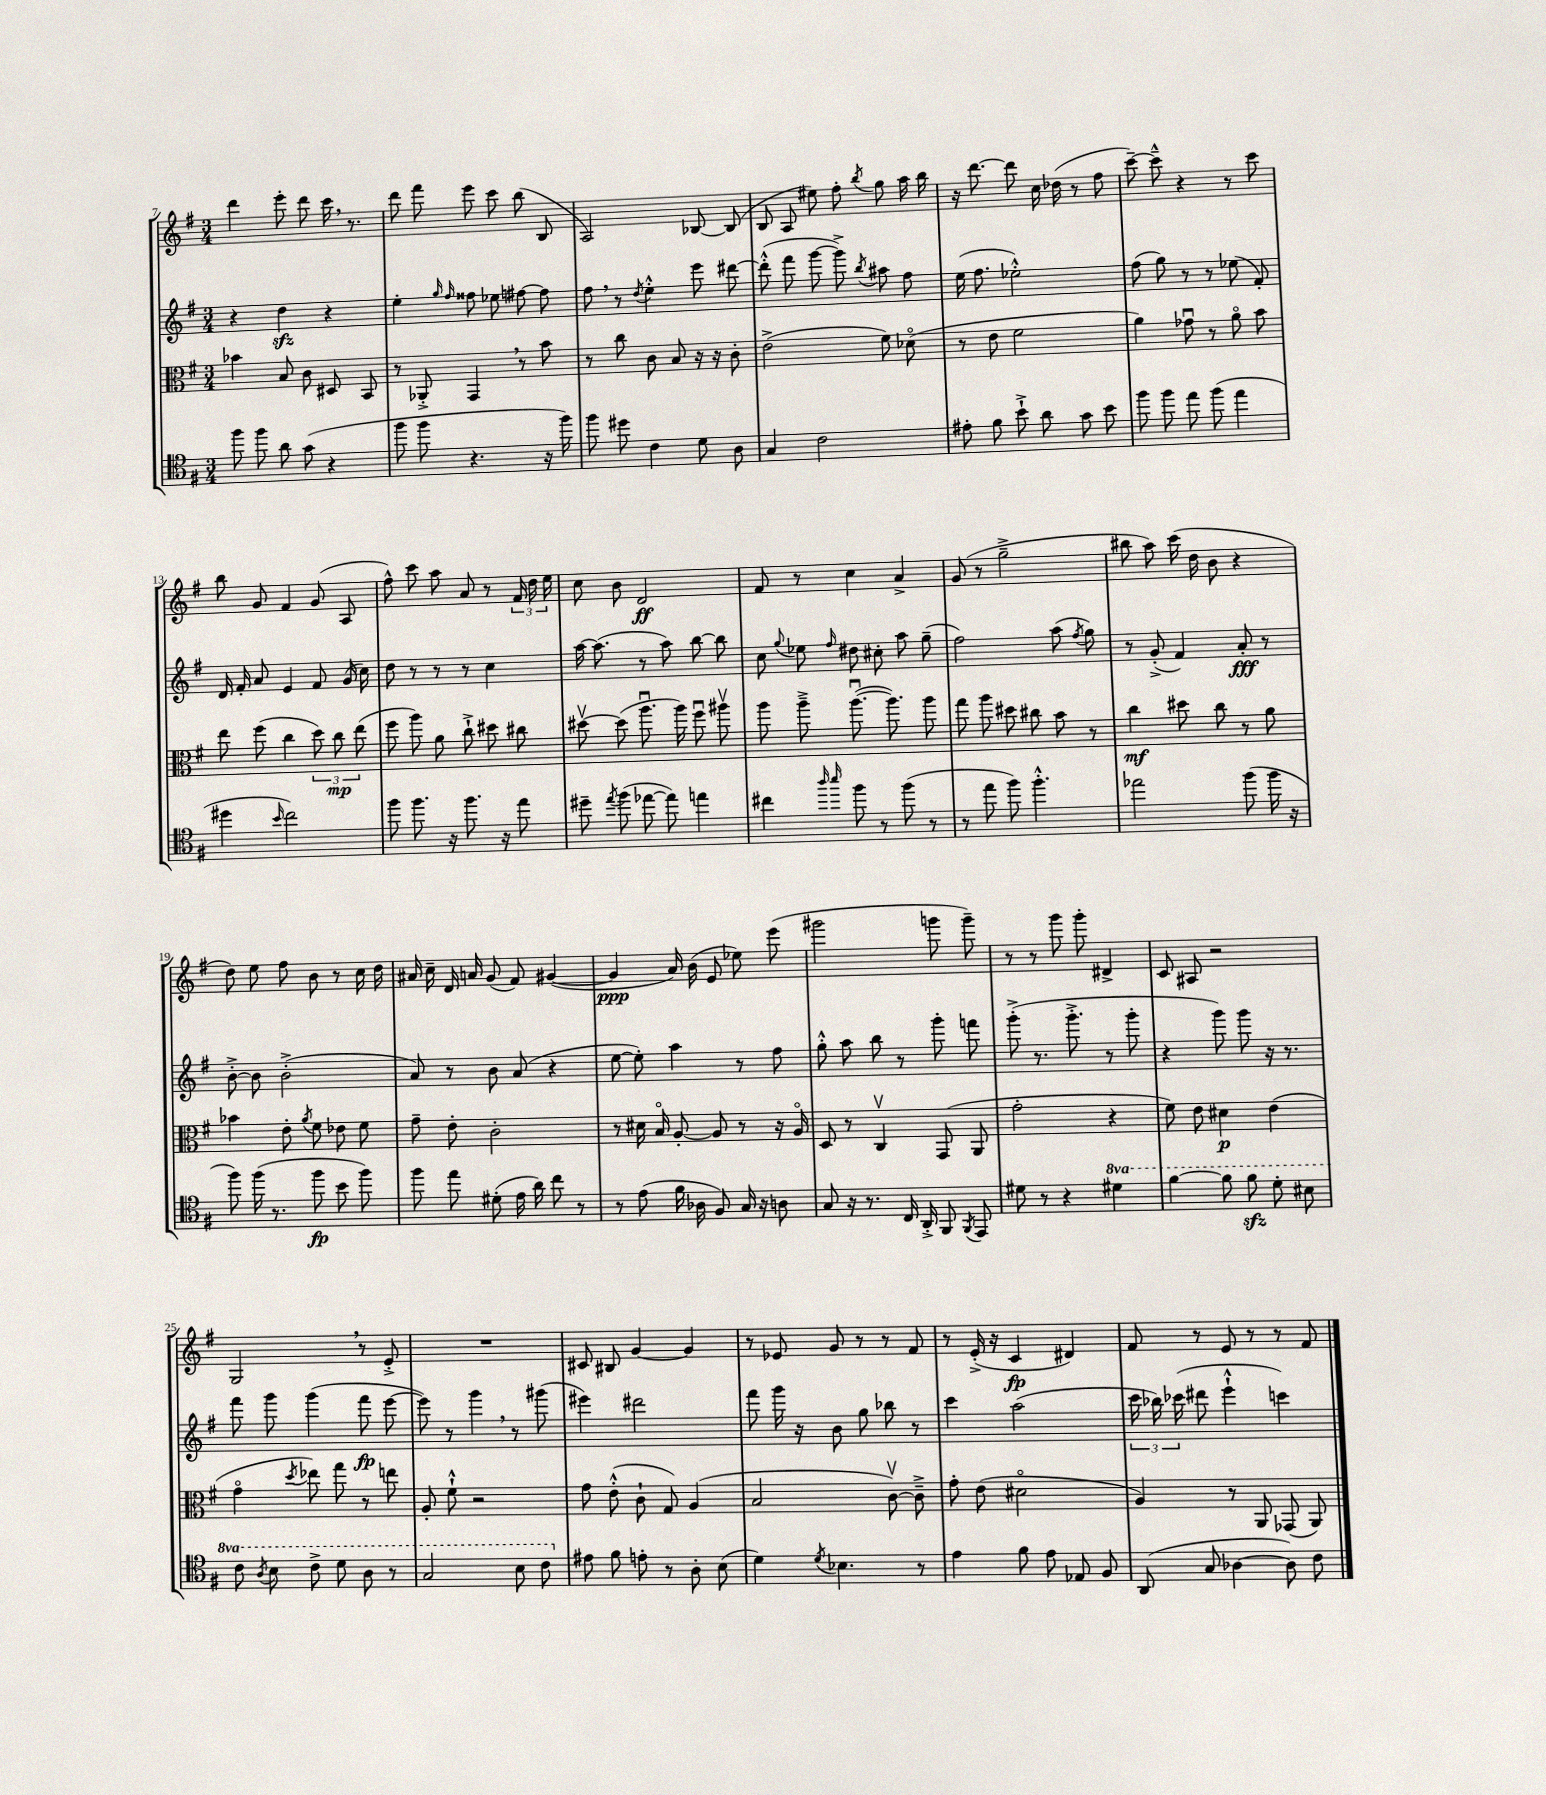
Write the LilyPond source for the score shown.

<<
\new StaffGroup <<
\new Staff = "s0" {
    \clef treble \key g \major \numericTimeSignature \time 3/4
    \autoBeamOff d'''4 e'''8-. d'''8 c'''16 \breathe r8. |
    d'''8 fis'''8 e'''8 c'''8 b''8( b8 |
    a2) bes8~ bes8( |
    b8 a8 eis''8) fis''8-. \acciaccatura { b''8 } g''8 a''16 b''16 |
    r16 d'''8.~ d'''8 c''16 des''16( r8 fis''8 |
    c'''8~--) c'''8---^ r4 r8 c'''8 |
    b''8 g'8 fis'4 g'8( a8 |
    fis''8-^) c'''8 a''8 a'8 r8 \tuplet 3/2 { fis'16 d''16 e''16 } |
    c''8 b'8 d'2\ff |
    fis'8 r8 c''4 a'4-> |
    g'8( r8 g''2---> |
    bis''8 a''8) c'''16( d''16 b'8 r4 |
    d''8) e''8 fis''8 b'8 r8 c''16 d''16 |
    ais'16 c''16-- d'16 a'16 g'8( fis'8) gis'4~( |
    gis'4\ppp a'16) b'16( e'8 ees''8) e'''8( |
    gis'''2 g'''8 g'''8--) |
    r8 r8 g'''8 g'''8-. dis'4-> |
    c'8 ais8 r2 |
    g2 \breathe r8 e'8-.-> |
    R2. |
    cis'8 bis8 g'4~ g'4 |
    r8 ees'8 g'8 r8 r8 fis'8 |
    r8 e'16-.->( r16 c'4\fp dis'4) |
    fis'8 r8 e'8 r8 r8 fis'8 \bar "|." |
}
\new Staff = "s1" {
    \clef treble \key g \major \numericTimeSignature \time 3/4
    \autoBeamOff r4 d''4\sfz r4 |
    e''4-. \grace { g''16 fis''16 } fisis''8 ees''8 fis''8~ fis''8 |
    fis''8 \breathe r8 \acciaccatura { d''8 } e''4-.-^ e'''8 dis'''8~ |
    dis'''8-.-^( fis'''8 g'''8~ g'''8->) \acciaccatura { b''8 } ais''8 fis''8 |
    e''16( fis''8. ees''2-.-^) |
    fis''8( g''8) r8 r8 ees''8( fis'8-.) |
    d'16 fis'16-. a'8 e'4 fis'8 g'16( c''16) |
    d''8 r8 r8 r8 c''4 |
    a''16~ a''8.( r8 a''8) b''8~ b''8 |
    c''8 \appoggiatura { g''8 } ees''8 \grace { fis''16 } dis''8 cis''8-. a''8 g''8--( |
    fis''2) a''8( \acciaccatura { fis''8 } g''8) |
    r8 g'8-.->( fis'4) a'8-.\fff r8 |
    b'8~-.-> b'8 b'2-.->( |
    a'8) r8 b'8 a'8( r4 |
    e''8~ e''8-.) a''4 r8 fis''8 |
    g''8-.-^ a''8 b''8 r8 g'''8-. f'''8 |
    g'''8-.->( r8. g'''8.-.-> r8 g'''8-. |
    r4 g'''8) g'''8 r16 r8. |
    fis'''8 g'''8 g'''4( fis'''8\fp e'''8~ |
    e'''8) r8 g'''4 \breathe r8 gis'''8( |
    eis'''4) dis'''2 |
    fis'''8 g'''16 r16 b'8 g''8 bes''8 r8 |
    c'''4 a''2( |
    \tuplet 3/2 { c'''16 bes''16) ces'''16( } dis'''8 e'''4-!-^ c'''4) \bar "|." |
}
\new Staff = "s2" {
    \clef alto \key g \major \numericTimeSignature \time 3/4
    \autoBeamOff bes'4 b8 c'8 dis8 b,8 |
    r8 aes,8-.-> g,4 \breathe r8 b'8 |
    r8 c''8 c'8 b8 r16 r16 c'8-. |
    e'2->( fis'8) des'8\flageolet( |
    r8 e'8 fis'2 |
    a'4) ges'8\downbow r8 a'8\flageolet b'8 |
    e''8 fis''8( c''4 \tuplet 3/2 { d''8) c''8\mp e''8( } |
    fis''8 a''8) a'8 c''8-!-> dis''8 cis''8 |
    dis''8~\upbow dis''8( a''8.\downbow a''16) fis''8\downbow ais''8\upbow |
    a''8 a''8---> a''8.~\downbow( a''8.) a''8 |
    g''8 a''8 dis''8 cis''8 b'8 r8 |
    c''4\mf dis''8 c''8 r8 a'8 |
    bes'4 e'8-. \acciaccatura { a'8 } fis'8 ees'8 fis'8 |
    g'8-- e'8-. c'2-. |
    r8 dis'16 b16\flageolet a8~-. a8 r8 r16 a16\flageolet |
    d8 r8 c4\upbow g,8( a,8 |
    g'2-. r4 |
    fis'8) e'8 dis'4\p e'4( |
    g'4\flageolet \acciaccatura { d''8 } ees''8) g''8 r8 e''8 |
    a8-. fis'8-!-^ r2 |
    g'8 e'8-.-^( c'8-! g8) a4( |
    b2 c'8~\upbow) c'8---> |
    g'8-. e'8( dis'2\flageolet |
    a4) r8 a,8 ges,8( a,8) \bar "|." |
}
\new Staff = "s3" {
    \clef tenor \key g \major \numericTimeSignature \time 3/4 \set Staff.ottavationMarkups = #ottavation-simple-ordinals
    \autoBeamOff fis''8 fis''8 a'8 g'8( r4 |
    fis''8 fis''8 r4. r16 fis''16) |
    fis''8 dis''8 c'4 d'8 a8 |
    g4 c'2 |
    eis'8-. fis'8 b'8-!-> a'8 g'8 b'8 |
    fis''8 fis''8 e''8 fis''8( e''4 |
    dis''4 \grace { b'16 } c''2) |
    fis''8 fis''8. r16 fis''8. r16 e''8 |
    dis''8-- \acciaccatura { e''8 } fis''8( ees''8~ ees''8) e''4 |
    cis''4 \grace { a''16 b''16 } fis''8 r8 fis''8( r8 |
    r8 e''8 fis''8) fis''4.-.-^ |
    ees''2 fis''8( fis''16 r16 |
    fis''8) fis''16( r8. fis''8\fp b'8 fis''8) |
    fis''8 e''8 dis'8-.( e'16 a'16) c''8 r8 |
    r8 e'8( fis'16 aes16 fis8) g16 r16 a8 |
    g8 r16 r8. c16 a,16-.-> fis,8 \acciaccatura { fis,8 } e,8 |
    dis'8 r8 r4 \ottava #1 dis''4 |
    fis''4~ fis''8 fis''8\sfz d''8-. bis'8 |
    c''8 \acciaccatura { a'8 } b'8 c''8-> d''8 a'8 r8 |
    g'2 b'8 c''8 \ottava #0 |
    eis'8 fis'8 e'8-. r8 a8-. b8( |
    d'4) \acciaccatura { d'8 } bes4. r8 |
    e'4 fis'8 e'8 ees8 fis8 |
    a,8( g8 aes4~ aes8) c'8 \bar "|." |
}
>>
>>
\layout { \context { \Score currentBarNumber = #7 } }
